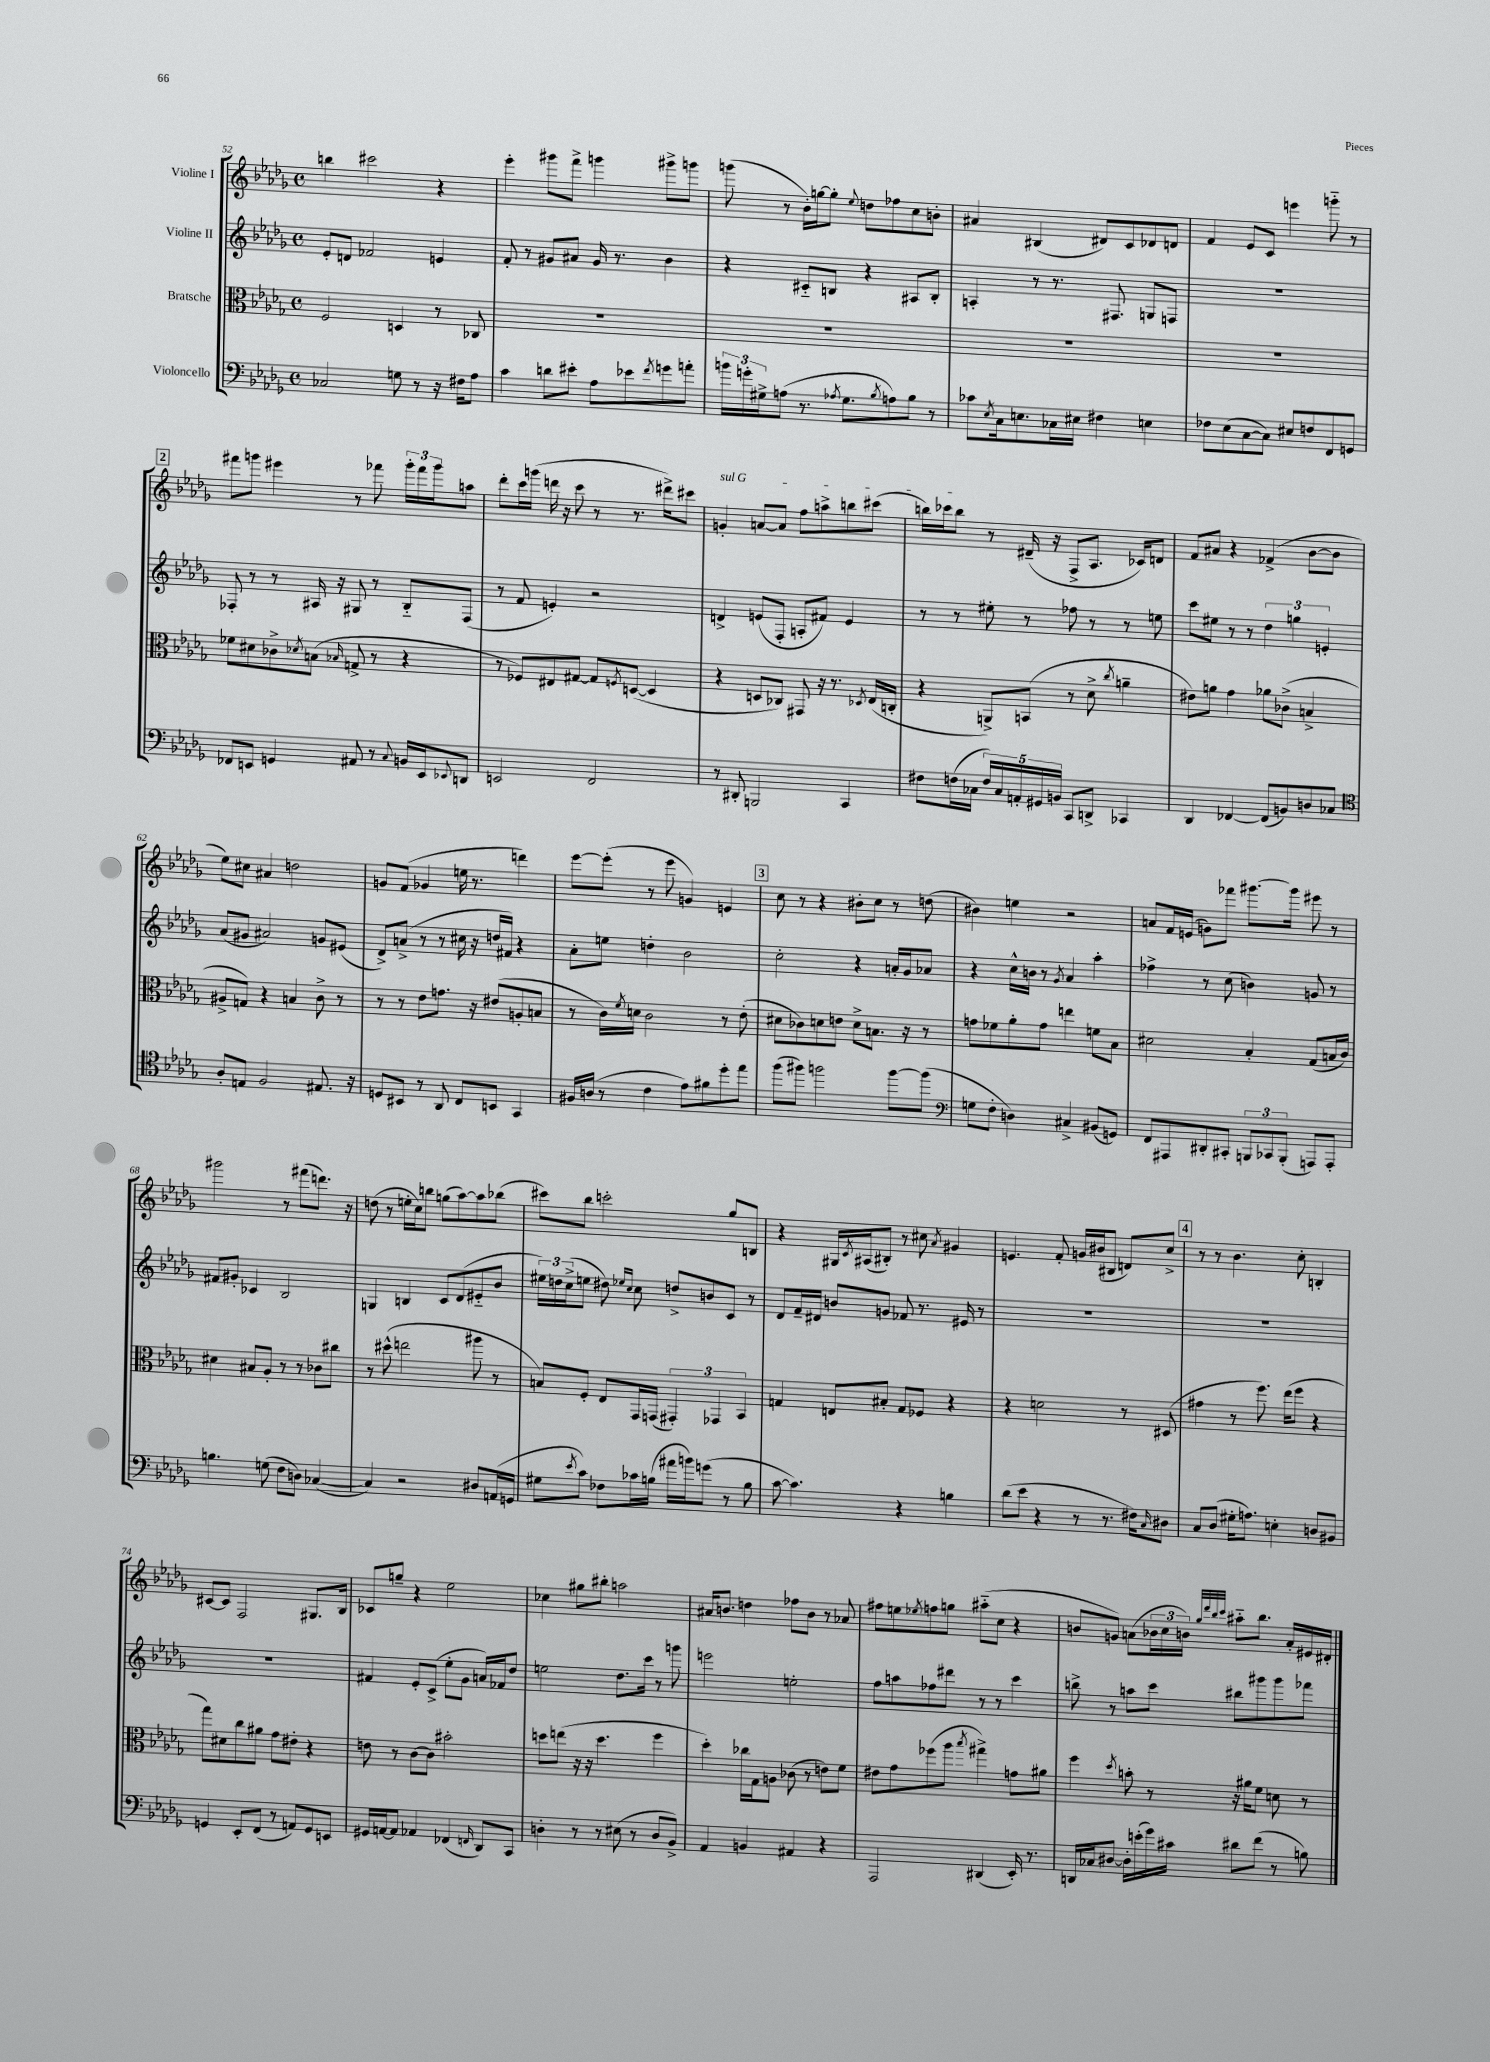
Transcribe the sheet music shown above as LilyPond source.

<<
\new StaffGroup <<
\new Staff = "s0" \with { instrumentName = "Violine I" } {
    \clef treble \key des \major \defaultTimeSignature \time 4/4
    b''4 cis'''2 r4 |
    ees'''4-. gis'''8 f'''8-> g'''4 gis'''8-> g'''8 |
    g'''8( r8 bes'16-.) g''16~ g''8-. \appoggiatura { ees''8 } d''8 fes''8 c''8 b'8-. |
    ais'4 bis4( dis'8) c'8 des'8 d'8 |
    f'4 ees'8 c'8 e'''4 g'''8-_ r8 |
    \mark \markup { \box "2" } fis'''8 g'''8 eis'''4 r8 fes'''8 \tuplet 3/2 { g'''16-. fes'''16 g'''16 } a''8 |
    des'''8-. c'''16 g'''16( d'''16 r16 c'''8 r8 r8. dis'''16->) cis'''8 |
    \once \override TextSpanner.bound-details.left.text = \markup { \italic "sul G" } g'4-.\startTextSpan a'8~ a'8 f''8 a''8-> b''8 cis'''8( |
    b''16) ces'''16 b''8\stopTextSpan r8 dis'16--( r16 f8-> aes8. ces'16) d'8 |
    f'8 ais'8 r4 fes'4->( bes'8~ bes'8 |
    ees''8) cis''8 ais'4 d''2 |
    g'8 f'8( ges'4 e''16 r8. d'''4) |
    ees'''8~ ees'''8-.( r8 ees'''8 g'4) e'4 |
    \mark \markup { \box "3" } c''8 r8 r4 bis'8-. c''8 r8 d''8( |
    bis'4) e''4 r2 |
    a'8 f'16 e'16( g'8) fes'''8 gis'''8.~ gis'''16 eis'''8 r8 |
    gis'''2 r8 fis'''8( d'''8.) r16 |
    d''8( r8 e''16-. c''16) b''8 g''8( aes''8~) aes''8 bes''8( |
    cis'''8) bes''8 c'''2-. ges''8 b8 |
    r4 gis16 \acciaccatura { c'8 } ais16( bis8-.) r8 cis''8 \acciaccatura { aes'8 } gis'4 |
    e'4. f'8-. g'16 bis'16( bis8 d'8) c''8-> |
    \mark \markup { \box "4" } r8 r8 bes'4. c''8-. b4-. |
    cis'8~ cis'8 f2 gis8. bes16 |
    ces'8 g''8-- r4 ees''2 |
    ces''4 gis''8 bis''8-. a''2 |
    ais'16 b'8. d''4 fes''8 b'8 r8 aes'8 |
    fis''8 e''8 \acciaccatura { ees''8 } f''8 g''8 ais''8-_( c''8 r4 |
    b'8 g'8) a'8( \tuplet 3/2 { bes'16 c''16 b'16) } \grace { ges''32 des'''32 bes''32 c'''32 } ais''8-_ bes''8. a'16-. eis'16 dis'16-. \bar "|." |
}
\new Staff = "s1" \with { instrumentName = "Violine II" } {
    \clef treble \key des \major \defaultTimeSignature \time 4/4
    ees'8-. d'8 fes'2 e'4 |
    f'8-. r8 gis'8 ais'8 gis'16 r8. bes'4 |
    r4 cis'8-_ b8 r4 ais8 b8-. |
    a4-. r8 r8. fis8. g8 f8 |
    R1 |
    \mark \markup { \box "2" } fes8-. r8 r8 ais16 r16 gis8 r8 bes8-_ fes8( |
    r8 f'8 e'4-.) r2 |
    d'4-> e'8( f8-. a8-. fis'8) e'4 |
    r8 r8 eis''8-. r8 fes''8 r8 r8 e''8 |
    c'''8 eis''8 r8 r8 \tuplet 3/2 { des''4 g''4 e'4-. } |
    aes'8( gis'8 ais'2) g'8 eis'8( |
    des'8->) a'8->( r8 r8 cis''16 r16 d''16 fis'16) r4 |
    aes'8-. e''8 d''4-. bes'2 |
    \mark \markup { \box "3" } c''2-. r4 a'16-. ges'16 aes'8 |
    r4 c''16-^ b'16 r8 \acciaccatura { ges'8 } aes'4 aes''4-. |
    fes''4-> r8 c''8( b'4) g'8 r8 |
    fis'8 gis'8-. ces'4 bes2 |
    g4 b4 c'8 des'8( eis'8-_ bes'8 |
    \tuplet 3/2 { eis''16) d''16 c''16->( } e''8 dis''8) \grace { ees''16 c''16 } c''8 d''8-> b'8 c'8 r8 |
    des'8 f'16-- dis'16 b'8 g'8 fes'8 r8. eis'16 r8 |
    R1 |
    \mark \markup { \box "4" } R1 |
    R1 |
    fis'4 ees'8-. c'8->( ees''8-. ges'8 a'16) fes'16 des''8 |
    e''2 des''8. c'''16 r8 g'''8 |
    e'''2 e''2-. |
    f''8 a''8 fes''8 dis'''8 r8 r8 c'''4 |
    b''8-> r8 a''8 c'''8 bis''8 gis'''8 gis'''8 fes'''8 \bar "|." |
}
\new Staff = "s2" \with { instrumentName = "Bratsche" } {
    \clef alto \key des \major \defaultTimeSignature \time 4/4
    f2 d4 r8 ces8 |
    R1 |
    R1 |
    R1 |
    R1 |
    \mark \markup { \box "2" } fes'8 dis'8 ces'8-> \acciaccatura { des'8 } b8( \grace { bes16 } g8-> r8 r4 |
    r8 fes8) eis8 gis8~ gis8 \acciaccatura { f8 } d8~( d4 |
    r4 d8 ces8) gis,8 r16 r8. \acciaccatura { des8 } ees16( c16-. |
    r4 a,8->) b,8( r8 des'8-> \acciaccatura { c''8 } a'4-- |
    eis'8) a'8 ges'4 aes'8 ces'8->( b4-> |
    ais8-> g8) r4 b4 c'8-> r8 |
    r8 r8 ees'8 g'8. r16 eis'8( a8-. b8 |
    r8 c'16) \acciaccatura { f'8 } d'16 c'2 r8 ees'8-.( |
    \mark \markup { \box "3" } dis'8 ces'8) d'8 e'8 d'8-> b8. r16 r8 |
    g'8 fes'8 aes'8-. g'8 e''4 f'8 bes8 |
    dis'2 bes4-. ges8( b16 c'16) |
    dis'4 bis8 aes8-. r8 r8 ces'8 cis''8 |
    r8 dis''8-^( e''2 ais''8 r8 |
    b8) f8-. ees8 ges,16 g,16( \tuplet 3/2 { gis,4-.) ges,4 bes,4 } |
    g4 e8 bis8-. g8 fes8 r4 |
    r4 d'2 r8 dis8( |
    \mark \markup { \box "4" } gis'4 r8 f''8.) ees''16( f''8 r4 |
    ges''8) dis'8 c''8 ais'8 ges'8 eis'8-. r4 |
    e'8 r8 c'8~ c'8 bis'2-. |
    d''8 e''8( r16 r16 d''4. f''4 |
    des''4-.) ces''16 ges16 a8 ces'8( r8 e'8) f'8 |
    eis'8 ges'8 fes''8( aes''8 \acciaccatura { bes''8 } gis''4->) g'8 ais'8 |
    f''4 \acciaccatura { des''8 } b'8-. r8 r16 ais'16 f'8 d'8 r8 \bar "|." |
}
\new Staff = "s3" \with { instrumentName = "Violoncello" } {
    \clef bass \key des \major \defaultTimeSignature \time 4/4
    ces2 g8 r8 r16 fis16 aes8 |
    c'4 d'8 eis'8-. aes8 ees'8 \acciaccatura { f'8 } g'8 a'8-. |
    \tuplet 3/2 { b'16 g'16-. gis16-> } a8( r8. \acciaccatura { aes8 } gis8. \acciaccatura { bes8 } a8) bes8 r8 |
    ces'8 \acciaccatura { ees8 } c16 e8. ces16 eis16 fis4 e4 |
    fes8 ees8( c8~ c8) eis8 f8 f,8 g,8 |
    \mark \markup { \box "2" } fes,8 e,8 g,4 ais,8 r8 \appoggiatura { c8 } b,16 e,16 \appoggiatura { ees,8 } d,8 |
    e,2 f,2 |
    r8 dis,8-. b,,2 c,4 |
    fis8 f16( ces16 \tuplet 5/4 { f16) ces16 a,16-. gis,16 b,16 } c,8 d,8-> ces,4 |
    des,4 fes,4~ fes,8( b,8) d8 ces8 |
    \clef tenor aes8-. e8 f2 eis8. r16 |
    d8 bis,8 r8 aes,8 c8 b,8 ges,4 |
    fis16 a16( r8 c'4 ees'8) fis'8 des''8-. ees''8 |
    \mark \markup { \box "3" } f''8( fis''8) f''2 f''8~ f''8( |
    \clef bass g8 f8-. d4) cis4-> bis,8( g,8) |
    f,8 ais,,8 dis,8-. cis,8-. \tuplet 3/2 { b,,8 ces,8 b,,8-.( } a,,8) a,,8-. |
    b4. g8( f8 d8) ces4~( |
    ces4) r2 dis8 a,16( g,16 |
    gis8 \acciaccatura { ees'8 } c'8) fes8 ces'16 b16( ais'16 b'16) g'8( r8 b8 |
    c'8~ c'4.) r4 b4 |
    des'8( ees'8 r4 r8 r8. fis16) \grace { c16 } dis8 |
    \mark \markup { \box "4" } c8 des8( gis16-. a8.) e4-. d8 bis,8 |
    g,4 ees,8-. f,8( r8 a,8) g,8 e,8 |
    gis,16 a,16~ a,8 aes,4 fes,4( \grace { f,16 } des,8) c,8 |
    d4-. r8 r8 eis8( r8 d8 bes,8->) |
    aes,4 b,4 ais,4 r4 |
    aes,,2 dis,4( ees,16-.) r8. |
    d,16 ces16 dis8~ dis16-. e'16-.( ges'16) cis'16 dis'8 f'8( r8 b8) \bar "|." |
}
>>
>>
\layout { \context { \Score currentBarNumber = #52 } }
